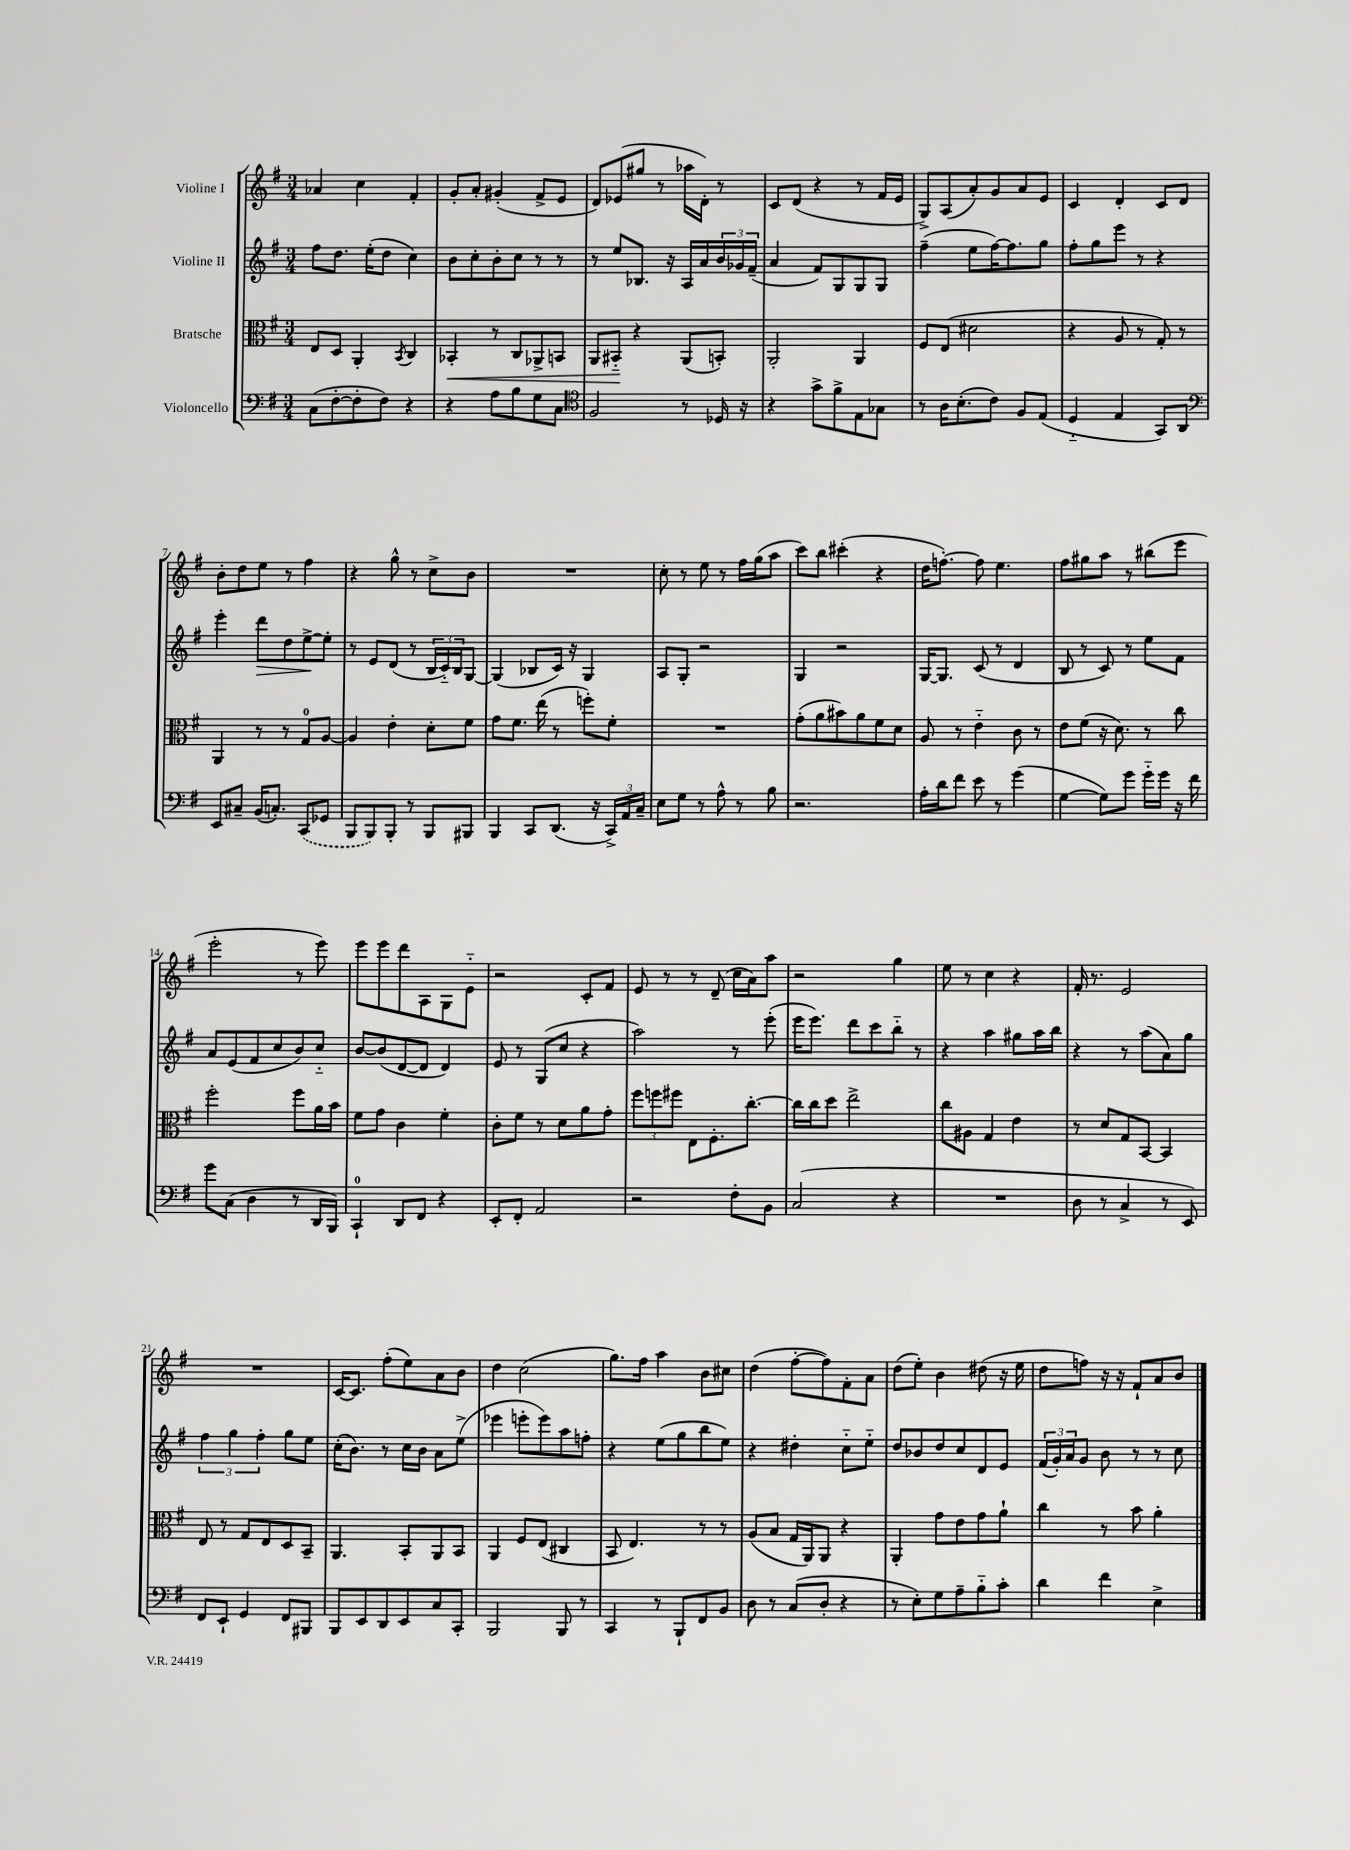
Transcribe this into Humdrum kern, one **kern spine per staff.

**kern	**kern	**dynam	**kern	**dynam	**kern
*part4	*part3	*part3	*part2	*part2	*part1
*staff4	*staff3	*staff3	*staff2	*staff2	*staff1
*I"Violoncello	*I"Bratsche	*	*I"Violine II	*	*I"Violine I
*clefF4	*clefC3	*	*clefG2	*	*clefG2
*k[f#]	*k[f#]	*	*k[f#]	*	*k[f#]
*M3/4	*M3/4	*	*M3/4	*	*M3/4
=1	=1	=1	=1	=1	=1
(8C\L	8E/L	.	8ff#\L	.	4a-X/
[8F#'\	8D/J	.	8.dd\J	.	.
8F#'\]	4AA'/	.	.	.	4cc\
.	.	.	(16ee'\KL	.	.
8F#\J)	.	.	8dd\J	.	.
.	8qBB/	.	.	.	.
4r	4C/	.	4cc\)	.	4f#'/
=2	=2	=2	=2	=2	=2
!	!	!LO:HP:b	!	!	!
4r	4BB-X'/	<	8b\L	.	8g'/L
.	.	.	8cc'\	.	8a'/J
8A\L	8r	.	8b'\	.	(4g#X'/
8B\	8C/L	.	8cc\J	.	.
8G\	8AA-X^/	.	8r	.	8f#^/L
8C\J	8BBn/J	.	8r	.	8e/J
=3	=3	=3	=3	=3	=3
*clefC4	*	*	*	*	*
2F#/	8AA/L	.	8r	.	8d/L)
.	8BB#X/J	.	8ee/L	.	(8e-X/
.	4r	[	8.B-X/J	.	8gg#X/J
.	.	.	.	.	8r
.	.	.	16r	.	.
8r	(8AA/L	.	16A/LL	.	16aa-X\LL
.	.	.	16a/	.	16d'\JJ)
16D-X/	8BBn'/J)	.	24b/	.	8r
.	.	.	24g-X/	.	.
16r	.	.	.	.	.
.	.	.	(24f#~/JJ	.	.
=4	=4	=4	=4	=4	=4
4r	2AA'/	.	4a/	.	8c/L
.	.	.	.	.	(8d/J
8g^\L	.	.	8f#/L)	.	4r
8f#^\	.	.	8G/	.	.
8E\	4AA/	.	8G/	.	8r
8G-X\J	.	.	8G/J	.	16f#/LL
.	.	.	.	.	16e/JJ
=5	=5	=5	=5	=5	=5
8r	8F#/L	.	(4ff#~\	.	8G^/L)
16A\KL	(8E/J	.	.	.	(8A/
(8.B'\	.	.	.	.	.
.	2d#X\	.	8ee\L	.	8a'/)
8c\J)	.	.	[16ff#\K)	.	8g/
.	.	.	8.ff#\]	.	.
8F#/L	.	.	.	.	8a/
(8E/J	.	.	8gg\J	.	8e/J
=6	=6	=6	=6	=6	=6
4D/	4r	.	8ff#'\L	.	4c/
.	.	.	8gg\	.	.
4E/	8A/	.	8eee\J	.	4d'/
.	8r	.	8r	.	.
8GG/L)	8G'/)	.	4r	.	8c/L
8AA/J	8r	.	.	.	8d/J
!!LO:LB:g=z
=7	=7	=7	=7	=7	=7
*clefF4	*	*	*	*	*
8EE/L	4AA/	.	4eee'\	.	8b'\L
8C#X~/J	.	.	.	.	8dd\
!	!	!	!	!LO:HP:b	!
(16BB/KL	8r	.	8ddd\L	>	8ee\J
8.Cn'/J)	.	.	.	.	.
.	8r	.	8dd\	.	8r
(8CC/L	8G/L	.	[8ee^\	.	4ff#\
8GG-X/J	[8A/J	.	8ee'\J]	]	.
=8	=8	=8	=8	=8	=8
8BBB/L	4A/]	.	8r	.	4r
8BBB/)	.	.	8e/L	.	.
8BBB'/J	4e'\	.	(8d/J	.	8gg^^\
8r	.	.	8r	.	8r
8BBB/L	8d'\L	.	24B/LL	.	8cc^\L
.	.	.	24c/)	.	.
.	.	.	24B/J	.	.
8BBB#X/J	8f#\J	.	[8G/J	.	8b\J
=9	=9	=9	=9	=9	=9
4BBB/	8g\L	.	(4G/]	.	2.r
.	8.f#\J	.	.	.	.
8CC/L	.	.	8B-X/L	.	.
.	(16ee\	.	.	.	.
(8.DD/J	8r	.	16c/Jk)	.	.
.	.	.	16r	.	.
.	8ffn'\L)	.	4G/	.	.
16r	.	.	.	.	.
24CC^/LL)	8f#'\J	.	.	.	.
24AA/	.	.	.	.	.
24C~/JJ	.	.	.	.	.
=10	=10	=10	=10	=10	=10
8E\L	2.r	.	8A/L	.	8cc'\
8G\J	.	.	8G'/J	.	8r
8r	.	.	2r	.	8ee\
8A^^\	.	.	.	.	8r
8r	.	.	.	.	16ff#\LL
.	.	.	.	.	(16gg\J
8B\	.	.	.	.	8aa\J
=11	=11	=11	=11	=11	=11
2.r	(8g'\L	.	4G/	.	8ccc\L)
.	8a\	.	.	.	8bb\J
.	8b#X\)	.	2r	.	(4ccc#X'\
.	8a\	.	.	.	.
.	8f#\	.	.	.	4r
.	8d\J	.	.	.	.
=12	=12	=12	=12	=12	=12
16A'\LL	8A/	.	[16G/KL	.	16dd\KL
16d\J	.	.	8.G/J]	.	[8.ffn'\J)
8f#\J	8r	.	.	.	.
8e\	4e\	.	(8c/	.	8ff\]
8r	.	.	8r	.	4.ee\
(4g\	8c\	.	4d/	.	.
.	8r	.	.	.	.
=13	=13	=13	=13	=13	=13
[4G\	8e\L	.	8B/	.	8ff#\L
.	(8f#\J	.	8r	.	8gg#X\
8G\L])	16r	.	8c/)	.	8aa\J
.	8.d\)	.	.	.	.
8g\J	.	.	8r	.	8r
16g\LL	8r	.	8ee\L	.	(8bb#X\L
16g\JJ	.	.	.	.	.
16r	8cc\	.	8f#\J	.	8eee\J
16f#\	.	.	.	.	.
!!LO:LB:g=z
=14	=14	=14	=14	=14	=14
8g\L	2ff#'\	.	8a/L	.	2eee'\
(8C\J	.	.	(8e/	.	.
4D\	.	.	8f#/	.	.
.	.	.	8cc/	.	.
8r	8ff#\L	.	8b/)	.	8r
16DD/LL	16a\L	.	8cc/J	.	8eee\)
16BBB/JJ)	16b\JJ	.	.	.	.
=15	=15	=15	=15	=15	=15
4CC`/	8f#\L	.	[8b/L	.	8eee\L
.	8g\J	.	(8b/]	.	8eee\
8DD/L	4c\	.	[8d/	.	8ddd\
8FF#/J	.	.	8d/J]	.	8A\
4r	4f#'\	.	4d/)	.	8G\
.	.	.	.	.	8e\J
=16	=16	=16	=16	=16	=16
8EE'/L	8c'\L	.	8e/	.	2r
8FF#'/J	8f#\J	.	8r	.	.
2AA/	8r	.	(8G/L	.	.
.	8d\L	.	8cc/J	.	.
.	8a\	.	4r	.	8c'/L
.	8g'\J	.	.	.	8f#/J
=17	=17	=17	=17	=17	=17
2r	12ff#\L	.	2aa\)	.	8e/
.	12ffn\	.	.	.	.
.	.	.	.	.	8r
.	12ff#X\J	.	.	.	.
.	8E\L	.	.	.	8r
.	8.F#'\	.	.	.	(8d~/
8F#'\L	.	.	8r	.	16cc\LL
.	[8.cc'\J	.	.	.	16a\J)
8BB\J	.	.	(8eee'\	.	8aa\J
=18	=18	=18	=18	=18	=18
(2C/	16cc\LL]	.	16eee\KL	.	2r
.	16cc\J	.	8.eee\J)	.	.
.	8dd\J	.	.	.	.
.	2ee^\	.	8ddd\L	.	.
.	.	.	8ccc\	.	.
4r	.	.	8bb\J	.	4gg\
.	.	.	8r	.	.
=19	=19	=19	=19	=19	=19
2.r	8cc\L	.	4r	.	8ee\
.	8A#X\J	.	.	.	8r
.	4G/	.	4aa\	.	4cc\
.	4e\	.	8gg#X\L	.	4r
.	.	.	16aa\L	.	.
.	.	.	16bb\JJ	.	.
=20	=20	=20	=20	=20	=20
8D\	8r	.	4r	.	16f#'/
.	.	.	.	.	8.r
8r	8d/L	.	.	.	.
4C^/	8G/	.	8r	.	2e/
.	[8BB/J	.	(8aa\L	.	.
8r	4BB/]	.	8a\)	.	.
8EE/)	.	.	8gg\J	.	.
!!LO:LB:g=z
=21	=21	=21	=21	=21	=21
8FF#/L	8E/	.	6ff#\	.	2.r
8EE`/J	8r	.	.	.	.
.	.	.	6gg\	.	.
4GG/	8G/L	.	.	.	.
.	.	.	6ff#'\	.	.
.	8E/	.	.	.	.
8FF#/L	8D/	.	8gg\L	.	.
8BBB#X/J	8BB~/J	.	8ee\J	.	.
=22	=22	=22	=22	=22	=22
8BBB/L	4.AA/	.	(16cc'\KL	.	[16c/KL
.	.	.	8.b\J)	.	8.c/J]
8EE/	.	.	.	.	.
8DD/	.	.	8r	.	(8ff#'\L
8EE/	8BB'/L	.	16cc\LL	.	8ee\)
.	.	.	16b\JJ	.	.
8C/	8AA/	.	8a\L	.	8a\
8CC'/J	8BB/J	.	(8ee^\J	.	8b\J
=23	=23	=23	=23	=23	=23
2BBB/	4AA/	.	4eee-X\	.	4dd\
.	8F#/L	.	8eeen'\L	.	(2cc\
.	(8E/J	.	8eee\)	.	.
8BBB/	4C#X/	.	8aa\	.	.
8r	.	.	8ffn'\J	.	.
=24	=24	=24	=24	=24	=24
4CC/	8BB/	.	4r	.	8.gg\L)
.	4.E/)	.	.	.	.
.	.	.	.	.	16ff#\Jk
8r	.	.	(8ee\L	.	4aa\
8BBB`/L	.	.	8gg\	.	.
8FF#/	8r	.	8bb\	.	8b\L
8BB/J	8r	.	8ee\J)	.	8cc#X\J
=25	=25	=25	=25	=25	=25
8D\	(8A/L	.	4r	.	(4dd\
8r	8B/J	.	.	.	.
(8C/L	16G/LL	.	4dd#X'\	.	[8ff#'\L
.	16AA/J)	.	.	.	.
8D'/J	8AA/J	.	.	.	8ff#\])
4r	4r	.	8cc\L	.	8f#'\
.	.	.	8ee\J	.	8a\J
=26	=26	=26	=26	=26	=26
8r	4AA'/	.	8dd/L	.	(8dd\L
8E'\L)	.	.	8b-X/	.	8ee'\J)
8G\	8g\L	.	8dd/	.	4b\
8A~\	8e\	.	8cc/	.	.
8B\	8g\	.	8d/	.	(8dd#X\
8c'\J	8a`\J	.	8e/J	.	16r
.	.	.	.	.	16ee\
=27	=27	=27	=27	=27	=27
4d\	4cc\	.	(24f#/LL	.	8dd\L
.	.	.	24g'/)	.	.
.	.	.	24a/J	.	.
.	.	.	8g/J	.	8ffn\J)
4f#\	8r	.	8b\	.	16r
.	.	.	.	.	16r
.	8b\	.	8r	.	8f#`/L
4E^\	4a'\	.	8r	.	8a/
.	.	.	8cc\	.	8b/J
==	==	==	==	==	==
*-	*-	*-	*-	*-	*-
